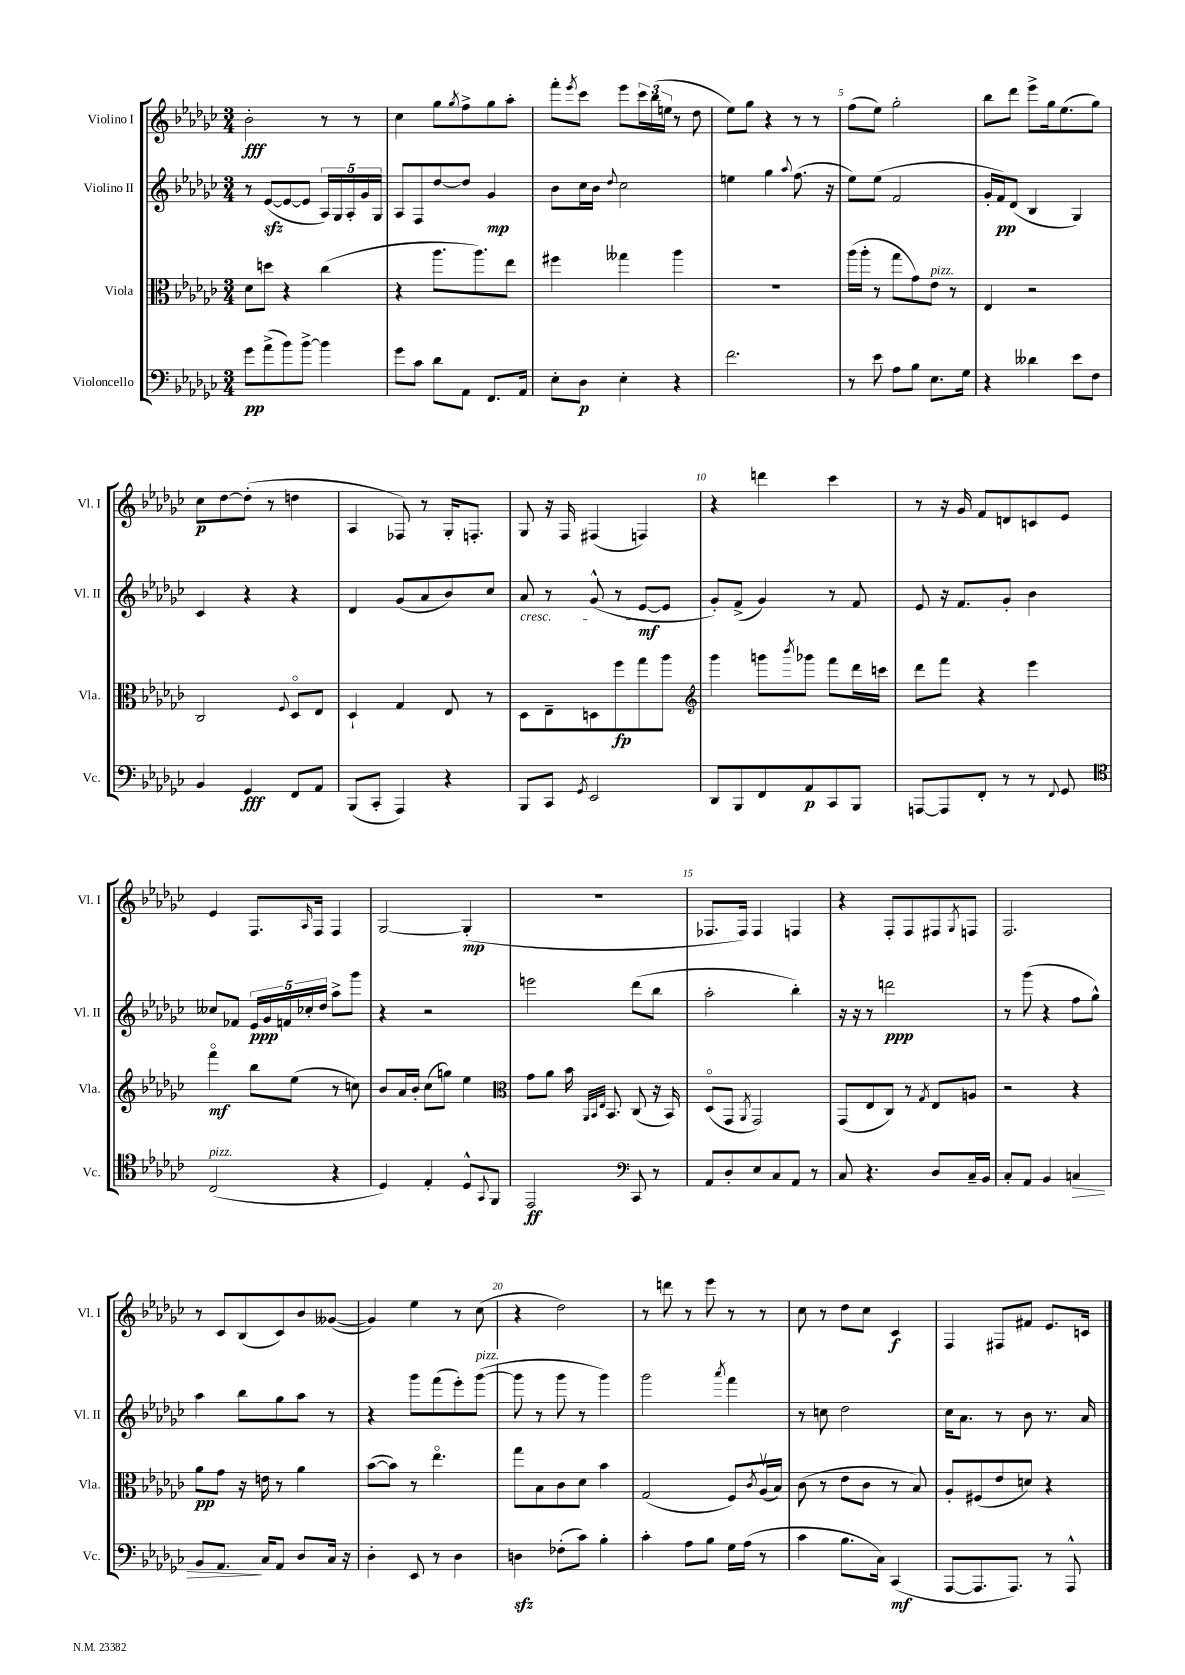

**kern	**kern	**kern	**kern
*staff4	*staff3	*staff2	*staff1
*clefF4	*clefC3	*clefG2	*clefG2
*k[b-e-a-d-g-c-]	*k[b-e-a-d-g-c-]	*k[b-e-a-d-g-c-]	*k[b-e-a-d-g-c-]
*M3/4	*M3/4	*M3/4	*M3/4
8g-	8d-	8r	2b-'
(8a-^	8dd	([8e-	.
8b-)	4r	8e-_	.
[8b-^	.	8e-]	.
4b-]	(4cc-	20A-)	8r
.	.	20G-	.
.	.	20A-'	.
.	.	.	8r
.	.	20g-	.
.	.	20G-	.
=	=	=	=
8g-	4r	8A-	4cc-
8c-	.	8F	.
8d-	8.aa-	[8dd-	8gg-
.	.	.	8qgg-
8AA-	.	8dd-]	8ff^
.	8.aa-)	.	.
8.FF	.	4g-	8gg-
.	8ee-	.	8aa-'
16AA-	.	.	.
=	=	=	=
8E-'	4ff#	8b-	8fff'
.	.	.	8qeee-
8D-	.	16cc-	8ccc-
.	.	16b-	.
.	.	8qqdd-	.
4E-'	4gg--	2cc-	8eee-
.	.	.	24ccc-
.	.	.	(24bb-
.	.	.	24ee
4r	4aa-	.	8r
.	.	.	8dd-
=	=	=	=
2.f	2.r	4ee	8ee-)
.	.	.	8gg-
.	.	4gg-	4r
.	.	8qqaa-	.
.	.	(8.ff	8r
.	.	.	8r
.	.	16r	.
=	=	=	=
8r	(16aa-	8ee-)	(8ff
.	16aa-'	.	.
8e-	8r	(8ee-	8ee-)
8A-	8gg-	2f	2gg-'
8B-	8g-)	.	.
8.E-	8e-	.	.
.	8r	.	.
16G-	.	.	.
=	=	=	=
4r	4E-	16g-'	8bb-
.	.	16f)	.
.	.	(8d-	8ddd-
4d--	2r	4B-	8eee-^
.	.	.	16gg-
.	.	.	(8.ee-
8e-	.	4G-)	.
8F	.	.	8gg-)
=	=	=	=
4BB-	2C-	4c-	8cc-
.	.	.	[8dd-
4GG-	.	4r	(8dd-']
.	.	.	8r
.	8qqF	.	.
8FF	8D-o	4r	4dd
8AA-	8E-	.	.
=	=	=	=
(8BBB-	4D-`	4d-	4A-
8CC-'	.	.	.
4AAA-)	4G-	(8g-	8F-)
.	.	8a-	8r
4r	8E-	8b-)	16G-'
.	.	.	8.F'
.	8r	8cc-	.
=	=	=	=
8BBB-	8D-	8a-	8G-
8CC-	8E-~	8r	16r
.	.	.	16F
8qGG-	.	.	.
2EE-	8D	(8g-^^	(4F#
.	8ff	8r	.
.	8gg-	[8e-	4F)
.	8aa-	8e-]	.
=	=	=	=
*	*clefG2	*	*
8DD-	4ggg-	8g-')	4r
8BBB-	.	(8f^	.
8FF	8ggg	4g-)	4ddd
.	8qbbb-	.	.
8AA-	8ggg-	.	.
8CC-	8fff	8r	4ccc-
8BBB-	16ddd-	8f	.
.	16ccc	.	.
=	=	=	=
[8AAA	8ddd-	8e-	8r
8AAA]	8fff	16r	16r
.	.	8.f	16g-
8FF'	4r	.	8f
8r	.	8g-'	8d
8r	4eee-	4b-	8c
8qqFF	.	.	.
8GG-	.	.	8e-
=	=	=	=
*clefC4	*	*	*
(2C-	4fffo	8cc--	4e-
.	.	8f-	.
.	8bb-	20e-	8.F
.	.	20g-	.
.	.	20f	.
.	(8ee-	.	.
.	.	20cc-'	.
.	.	.	16qqA-
.	.	.	16F
.	.	20dd-	.
4r	8r	8aa-^	4F
.	8cc)	8ggg-	.
=	=	=	=
4D-)	8b-	4r	[2G-
.	16a-	.	.
.	16b-'	.	.
4E-'	(8cc-	2r	.
.	8gg)	.	.
8D-^^	4ee-	.	(4G-']
8qqGG-	.	.	.
8FF	.	.	.
=	=	=	=
*	*clefC3	*	*
2EE-	8g-	2eee	2.r
.	8a-	.	.
.	16b-	.	.
.	32qqAA-	.	.
.	32qqBB-	.	.
.	32qqE-	.	.
.	8.BB-	.	.
*clefF4	*	*	*
8CC-	(8C-	(8ddd-	.
8r	16r	8bb-	.
.	16BB-)	.	.
=	=	=	=
8AA-	(8D-o	2aa-'	8.F-
8D-'	8GG-	.	.
.	.	.	16F-)
.	8qAA-	.	.
8E-	2GG-)	.	4F-
8C-	.	.	.
8AA-	.	4bb-')	4F
8r	.	.	.
=	=	=	=
8C-	(8GG-	16r	4r
.	.	16r	.
4.r	8E-	8r	.
.	8C-)	2ddd	8F'
.	8r	.	8F
.	8qG-	.	.
8D-	8E-	.	8F#
.	.	.	8qG-
16C-~	8A	.	8F
16BB-	.	.	.
=	=	=	=
8C-'	2r	8r	2.F
8AA-	.	(8ggg-	.
4BB-	.	4r	.
4C	4r	8ff	.
.	.	8gg-^^)	.
=	=	=	=
8BB-	8a-	4aa-	8r
8.AA-	8g-	.	8c-
.	16r	8bb-	(8B-
16C-	16e	.	.
8AA-	8r	8gg-	8c-)
8D-	4a-	8aa-	8b-
16C-	.	8r	([8g--
16r	.	.	.
=	=	=	=
4D-'	([8b-	4r	4g--])
.	8b-])	.	.
8EE-	8r	8ggg-	4ee-
8r	4.ee-o	(8fff	.
4D-	.	8eee-')	8r
.	.	([8ggg-	(8cc-
=	=	=	=
4D	8gg-	8ggg-]	4r
.	8B-	8r	.
(8F-'	8c-	8ggg-	2dd-)
8c-)	8d-	8r	.
4B-'	4b-	4ggg-)	.
=	=	=	=
4c-'	(2G-	2ggg-	8r
.	.	.	8ddd
8A-	.	.	8r
8B-	.	.	8eee-
.	.	8qaaa-	.
16G-	8F)	4fff	8r
(16A-	.	.	.
.	8qc-	.	.
8r	(16A-v	.	8r
.	16B-)	.	.
=	=	=	=
4c-	(8c-	8r	8cc-
.	8r	8cc	8r
8.B-	8e-	2dd-	8dd-
.	8c-	.	8cc-
16C-)	.	.	.
(4CC-	8r	.	4c-
.	8B-)	.	.
=	=	=	=
[8AAA-	8A-'	16cc-	4F
.	.	8.a-	.
8.AAA-]	(8F#	.	.
.	8e-	8r	8F#
8.AAA-)	.	.	.
.	8d)	8b-	8f#
8r	4r	8.r	8.e-
8AAA-^^	.	.	.
.	.	16a-	16c
==	==	==	==
*-	*-	*-	*-
